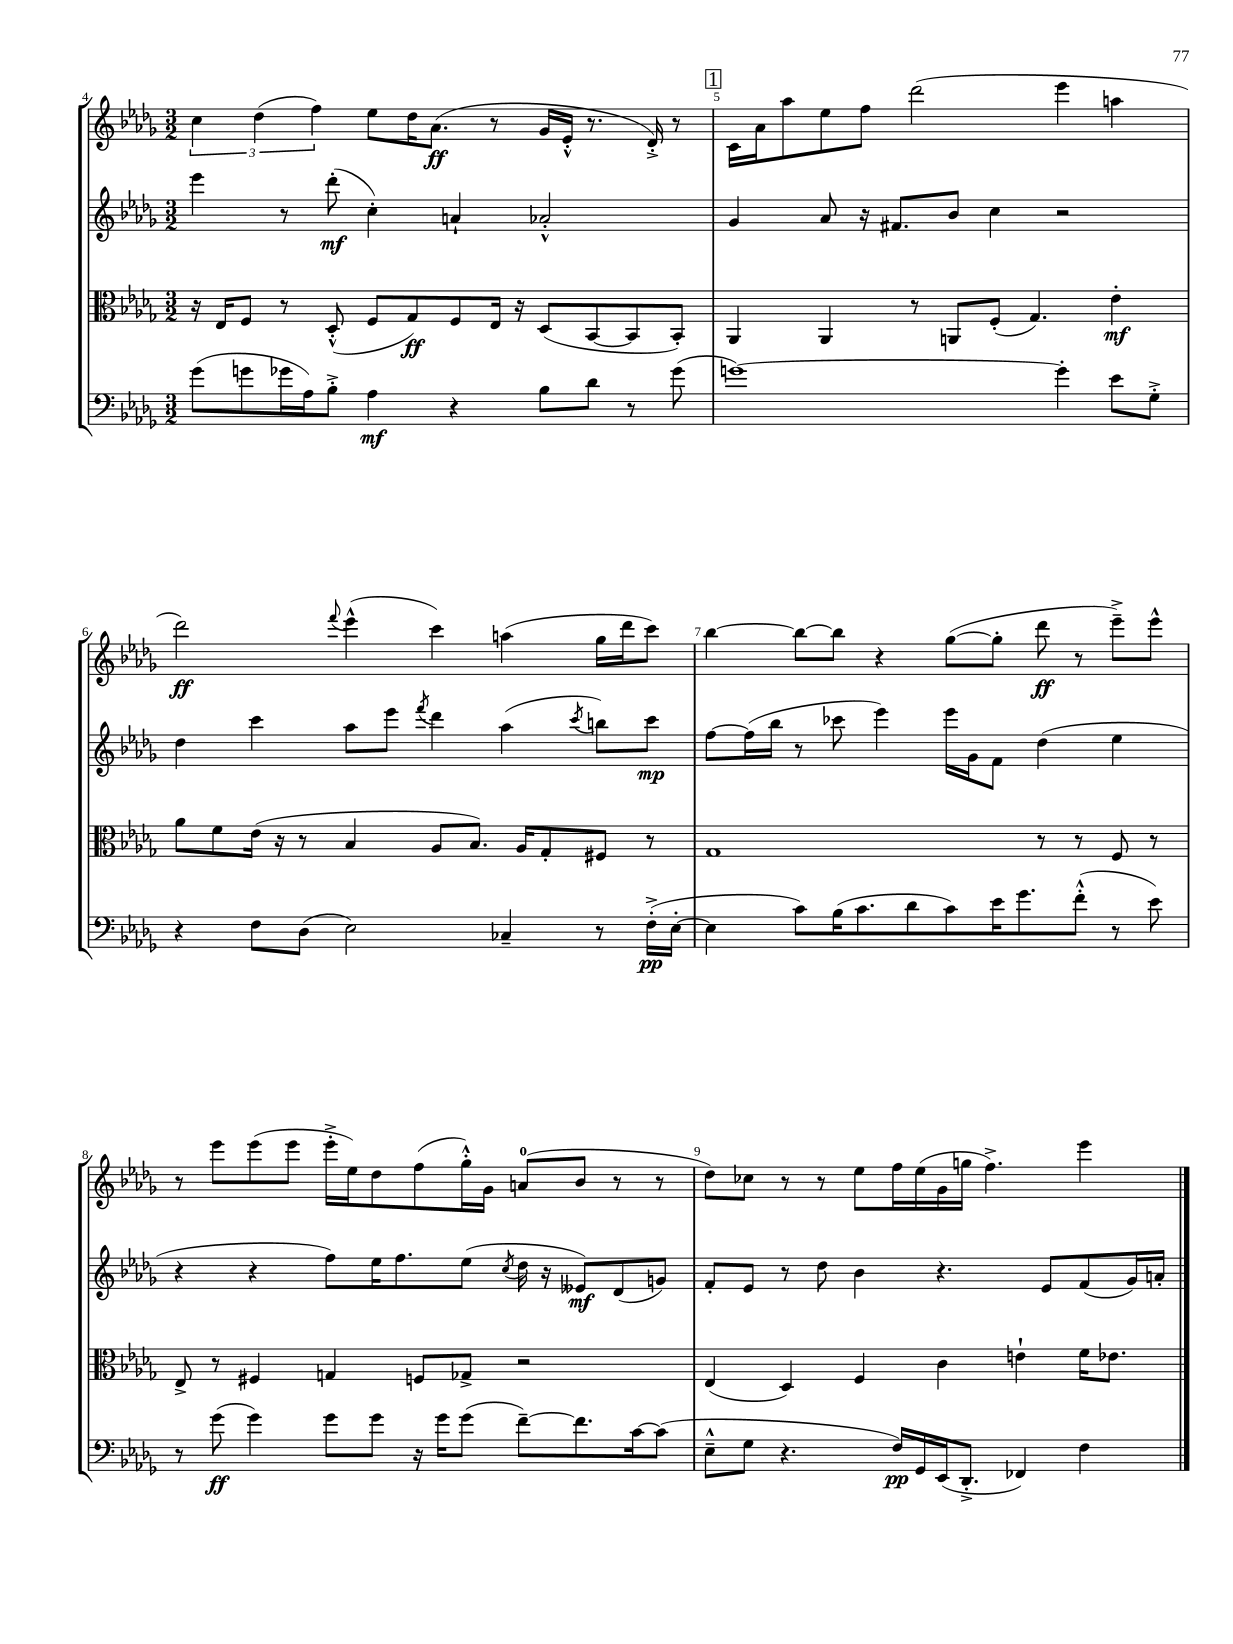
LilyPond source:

<<
\new StaffGroup <<
\new Staff = "s0" {
    \clef treble \key des \major \numericTimeSignature \time 3/2
    \tuplet 3/2 { c''4 des''4( f''4) } ees''8 des''16 aes'8.\ff( r8 ges'16 ees'16-.-^ r8. des'16-.->) r8 |
    \mark \markup { \box "1" } c'16 aes'16 aes''8 ees''8 f''8 des'''2( ees'''4 a''4 |
    des'''2\ff) \appoggiatura { f'''8 } ees'''4-^( c'''4) a''4( ges''16 des'''16 c'''8) |
    bes''4~ bes''8~ bes''8 r4 ges''8~( ges''8-. des'''8\ff r8 ees'''8--->) ees'''8-^ |
    r8 ees'''8 ees'''8( ees'''8 ees'''16-.-> ees''16) des''8 f''8( ges''16-.-^) ges'16 a'8-0( bes'8 r8 r8 |
    des''8) ces''8 r8 r8 ees''8 f''16 ees''16( ges'16 g''16 f''4.->) ees'''4 \bar "|." |
}
\new Staff = "s1" {
    \clef treble \key des \major \numericTimeSignature \time 3/2
    ees'''4 r8 des'''8-.\mf( c''4-.) a'4-! aes'2-.-^ |
    \mark \markup { \box "1" } ges'4 aes'8 r16 fis'8. bes'8 c''4 r2 |
    des''4 c'''4 aes''8 ees'''8 \acciaccatura { f'''8 } des'''4 aes''4( \acciaccatura { c'''8 } b''8) c'''8\mp |
    f''8~ f''16( bes''16 r8 ces'''8 ees'''4) ees'''16 ges'16 f'8 des''4( ees''4 |
    r4 r4 f''8) ees''16 f''8. ees''8( \acciaccatura { c''8 } des''16 r16 eeses'8\mf) des'8( g'8) |
    f'8-. ees'8 r8 des''8 bes'4 r4. ees'8 f'8( ges'16) a'16-. \bar "|." |
}
\new Staff = "s2" {
    \clef alto \key des \major \numericTimeSignature \time 3/2
    r16 ees16 f8 r8 des8-.-^( f8 ges8\ff) f8 ees16 r16 des8( bes,8~ bes,8 bes,8-.) |
    \mark \markup { \box "1" } aes,4 aes,4 r8 a,8 f8-.( ges4.) ees'4-.\mf |
    aes'8 f'8 ees'16( r16 r8 bes4 aes8 bes8.) aes16 ges8-. fis8 r8 |
    ges1 r8 r8 f8 r8 |
    ees8-> r8 fis4 g4 f8 ges8-> r2 |
    ees4( des4) f4 c'4 e'4-! f'16 ees'8. \bar "|." |
}
\new Staff = "s3" {
    \clef bass \key des \major \numericTimeSignature \time 3/2
    ges'8( g'8 ges'16 aes16) bes8-.-> aes4\mf r4 bes8 des'8 r8 ges'8( |
    \mark \markup { \box "1" } g'1~) g'4-. ees'8 ges8-.-> |
    r4 f8 des8( ees2) ces4-- r8 f16-.->\pp( ees16~-. |
    ees4 c'8) bes16( c'8. des'8 c'8) ees'16 ges'8. f'8-.-^( r8 ees'8) |
    r8 ges'8\ff( ges'4) ges'8 ges'8 r16 ges'16 ges'8( f'8~--) f'8. c'16~ c'8( |
    ees8---^ ges8 r4. f16\pp) ges,16 ees,16( des,8.-.-> fes,4) f4 \bar "|." |
}
>>
>>
\layout { \context { \Score currentBarNumber = #4 \override BarNumber.break-visibility = ##(#f #t #t) barNumberVisibility = #all-bar-numbers-visible } }
